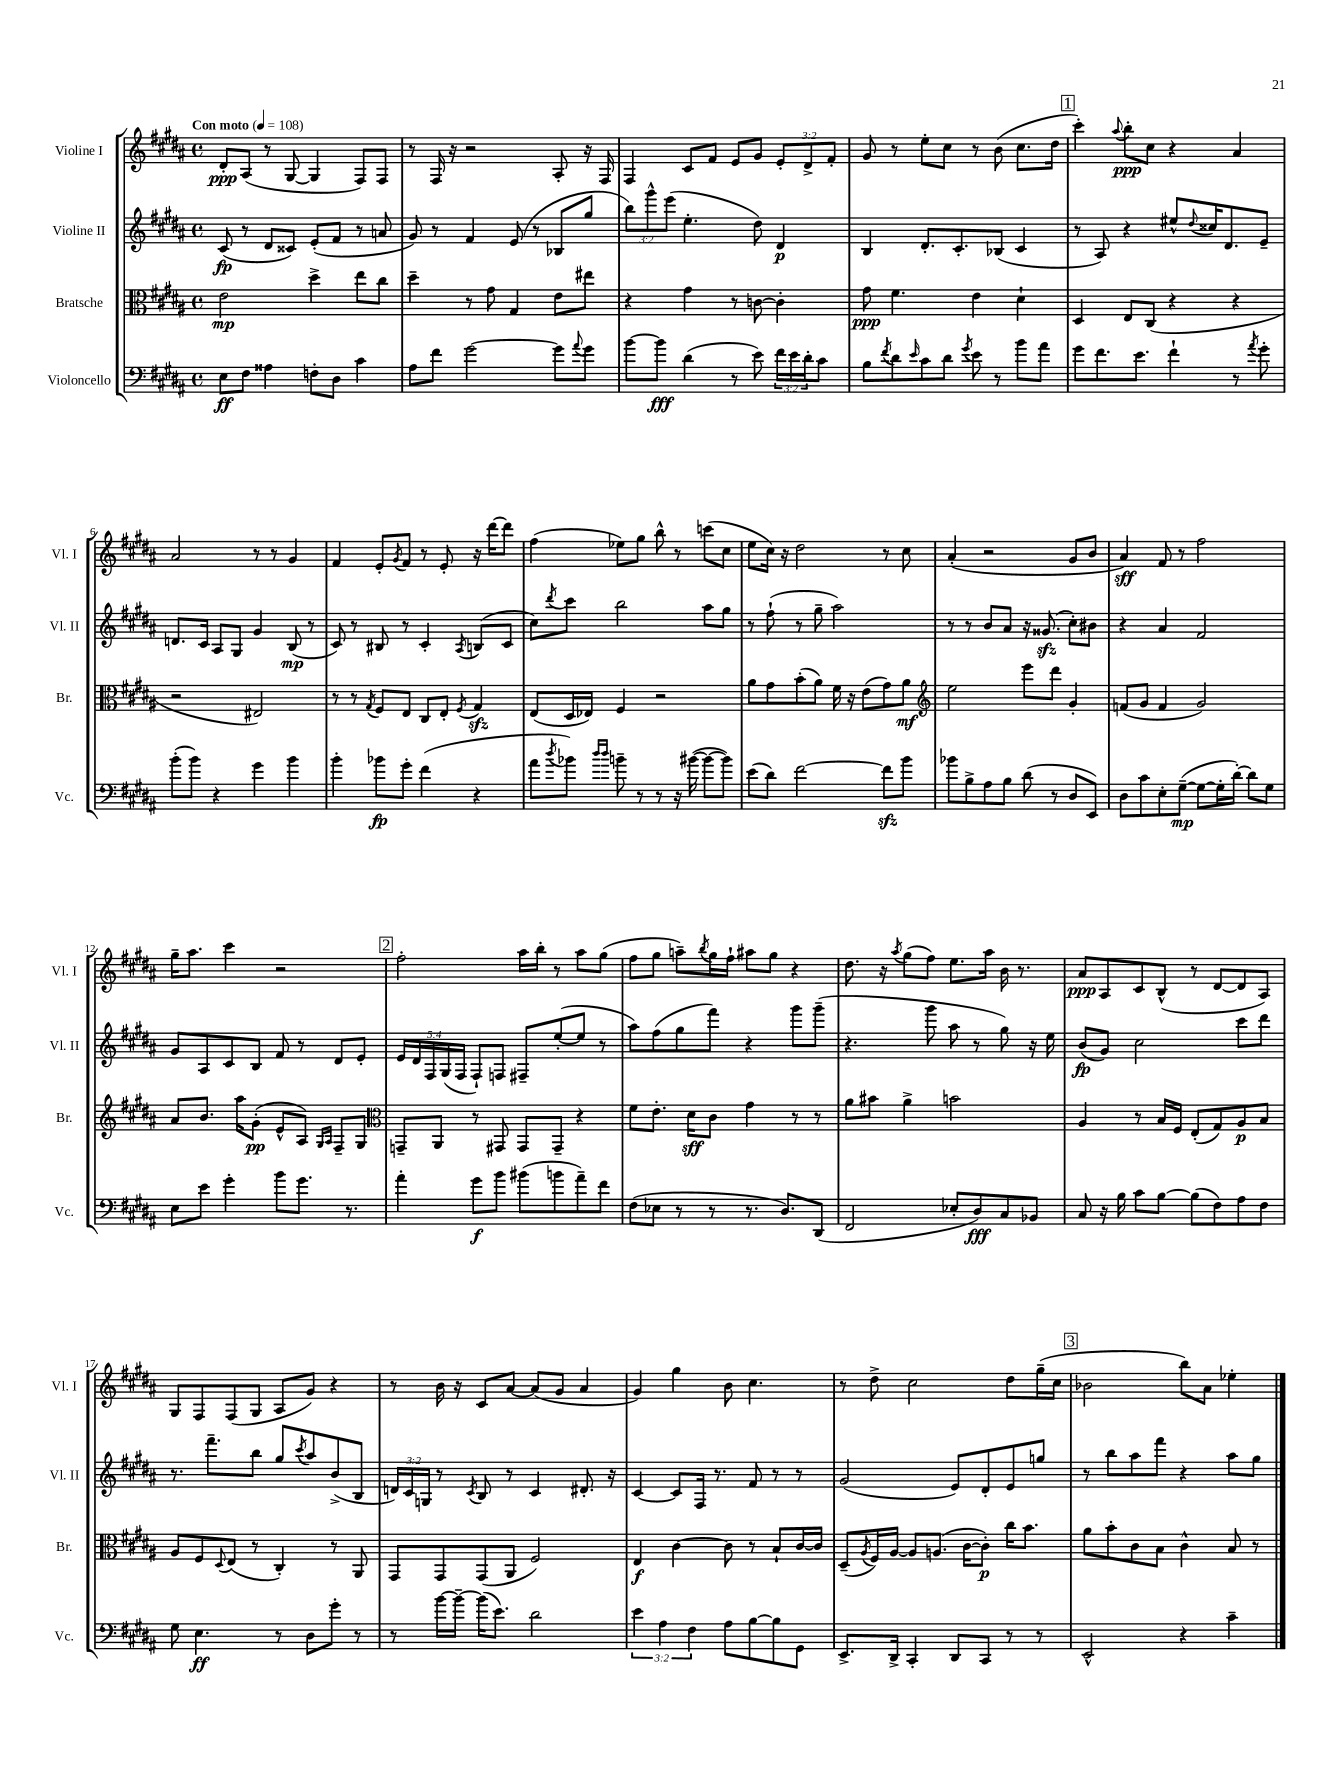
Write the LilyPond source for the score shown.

<<
\new StaffGroup <<
\new Staff = "s0" \with { instrumentName = "Violine I" shortInstrumentName = "Vl. I" } {
    \clef treble \key b \major \defaultTimeSignature \time 4/4 \override Staff.TupletNumber.text = #tuplet-number::calc-fraction-text \tempo "Con moto" 4 = 108
    dis'8-.\ppp ais8( r8 gis8~ gis4 fis8) fis8 |
    r8 fis16 r16 r2 ais8-. r16 fis16 |
    fis4 cis'8 fis'8 e'8 gis'8 \tuplet 3/2 { e'8-. dis'8-> fis'8-. } |
    gis'8 r8 e''8-. cis''8 r8 b'8( cis''8. dis''16 |
    \mark \markup { \box "1" } cis'''4-.) \appoggiatura { ais''8 } b''8-.\ppp cis''8 r4 ais'4 |
    ais'2 r8 r8 gis'4 |
    fis'4 e'8-. \acciaccatura { gis'8 } fis'8 r8 e'8-. r16 dis'''16~ dis'''8 |
    fis''4( ees''8) gis''8 b''8-^ r8 c'''8( cis''8 |
    e''8 cis''16) r16 dis''2 r8 cis''8 |
    ais'4-.( r2 gis'8 b'8 |
    ais'4\sff) fis'8 r8 fis''2 |
    gis''16-- ais''8. cis'''4 r2 |
    \mark \markup { \box "2" } fis''2-. ais''16 b''16-. r8 ais''8 gis''8( |
    fis''8 gis''8 a''8--) \acciaccatura { b''8 } gis''16 fis''16-! ais''8 gis''8 r4 |
    dis''8. r16 \acciaccatura { ais''8 } gis''8( fis''8) e''8. ais''16 b'16 r8. |
    ais'8\ppp ais8 cis'8 b8-^( r8 dis'8~ dis'8 ais8) |
    gis8 fis8 fis8( gis8 ais8 gis'8) r4 |
    r8 b'16 r16 cis'8 ais'8~ ais'8( gis'8 ais'4 |
    gis'4) gis''4 b'8 cis''4. |
    r8 dis''8-> cis''2 dis''8 gis''16--( cis''16 |
    \mark \markup { \box "3" } bes'2 b''8) ais'8 ees''4-. \bar "|." |
}
\new Staff = "s1" \with { instrumentName = "Violine II" shortInstrumentName = "Vl. II" } {
    \clef treble \key b \major \defaultTimeSignature \time 4/4 \override Staff.TupletNumber.text = #tuplet-number::calc-fraction-text
    cis'8\fp( r8 dis'8 cisis'8) e'8-.( fis'8 r8 a'8 |
    gis'8) r8 fis'4 e'8( r8 bes8 gis''8 |
    \tuplet 3/2 { b''8) gis'''8-^ e'''8( } e''4.-. dis''8) dis'4\p |
    b4 dis'8.-. cis'8.-. bes8( cis'4 |
    \mark \markup { \box "1" } r8 ais8) r4 eis''8-^ \appoggiatura { dis''8 } cisis''16 dis'8. e'8-- |
    d'8. cis'16 ais8 gis8 gis'4 b8\mp( r8 |
    cis'8) r8 bis8 r8 cis'4-. \acciaccatura { ais8 } b8( cis'8 |
    cis''8) \acciaccatura { dis'''8 } cis'''8 b''2 ais''8 gis''8 |
    r8 fis''8-!( r8 gis''8-- ais''2) |
    r8 r8 b'8 ais'8 r16 gisis'8.\sfz( cis''8-.) bis'8 |
    r4 ais'4 fis'2 |
    gis'8 ais8 cis'8 b8 fis'8 r8 dis'8 e'8-. |
    \mark \markup { \box "2" } \tuplet 5/4 { e'16 dis'16 fis16 gis16( fis16 } fis8-!) f8 fis8-- e''8~-.( e''8 r8 |
    ais''8) fis''8( gis''8 fis'''8) r4 gis'''8 gis'''8--( |
    r4. gis'''8 ais''8 r8 gis''8) r16 e''16 |
    b'8\fp( gis'8) cis''2 cis'''8 dis'''8 |
    r8. fis'''8.-- b''8 gis''8 \acciaccatura { cis'''8 } ais''8 b'8->( b8 |
    \tuplet 3/2 { d'16) cis'16 g16 } r8 \acciaccatura { cis'8 } b8 r8 cis'4 dis'8.-. r16 |
    cis'4~ cis'8 fis16 r8. fis'8 r8 r8 |
    gis'2( e'8) dis'8-. e'8 g''8 |
    \mark \markup { \box "3" } r8 b''8 ais''8 fis'''8 r4 ais''8 gis''8 \bar "|." |
}
\new Staff = "s2" \with { instrumentName = "Bratsche" shortInstrumentName = "Br." } {
    \clef alto \key b \major \defaultTimeSignature \time 4/4
    e'2\mp dis''4-> e''8 cis''8 |
    dis''4-- r8 gis'8 gis4 e'8 eis''8 |
    r4 gis'4 r8 c'8~ c'4-. |
    gis'8\ppp fis'4. e'4 dis'4-! |
    \mark \markup { \box "1" } dis4 e8 cis8( r4 r4 |
    r2 eis2) |
    r8 r8 \acciaccatura { gis8 } fis8 e8 cis8 e8-. \acciaccatura { fis8 } gis4\sfz |
    e8( dis16 ees16) fis4 r2 |
    ais'8 gis'8 b'8-.( ais'8) fis'16 r16 e'8( gis'8) ais'8\mf |
    \clef treble e''2 e'''8 dis'''8 gis'4-. |
    f'8( gis'8 f'4 gis'2) |
    ais'8 b'8. ais''16 gis'8-.\pp( e'8-^ ais8) \grace { gis16 ais16 } fis8-- gis8 |
    \mark \markup { \box "2" } \clef alto g,8-- ais,8 r8 gis,8 gis,8 gis,8-- r4 |
    fis'8 e'8.-. dis'16\sff cis'8 gis'4 r8 r8 |
    ais'8 bis'8 ais'4-> b'2 |
    ais4 r8 b16 fis16 e8-.( gis8) ais8\p b8 |
    ais8 fis8 \appoggiatura { dis8 } e8( r8 cis4-.) r8 ais,8 |
    gis,8 gis,8 gis,8( ais,8 fis2) |
    e4\f cis'4~ cis'8 r8 b8-! cis'16~ cis'16 |
    dis8--( \acciaccatura { ais8 } fis16) ais16~ ais8 a8.( cis'16~ cis'8-.\p) cis''16 b'8. |
    \mark \markup { \box "3" } ais'8 b'8-. cis'8 b8 cis'4-^ b8 r8 \bar "|." |
}
\new Staff = "s3" \with { instrumentName = "Violoncello" shortInstrumentName = "Vc." } {
    \clef bass \key b \major \defaultTimeSignature \time 4/4 \override Staff.TupletNumber.text = #tuplet-number::calc-fraction-text
    e8\ff fis8 aisis4 f8-. dis8 cis'4 |
    ais8 fis'8 gis'2~ gis'8 \appoggiatura { ais'8 } gis'8 |
    b'8~ b'8\fff dis'4( r8 e'8) \tuplet 3/2 { fis'16 e'16 dis'16-. } cis'8 |
    b8 \acciaccatura { fis'8 } dis'8 \grace { e'16 } cis'8 dis'8 \acciaccatura { gis'8 } e'8 r8 b'8 ais'8 |
    \mark \markup { \box "1" } gis'8 fis'8. e'8. fis'4-! r8 \acciaccatura { ais'8 } gis'8-. |
    b'8-.( b'8) r4 gis'4 b'4 |
    b'4-. bes'8\fp gis'8-. fis'4( r4 |
    ais'8 \acciaccatura { dis''8 } bes'8) \grace { dis''16 dis''16 } b'8-- r8 r8 r16 bis'16~( bis'8~ bis'8) |
    e'8( dis'8) fis'2~ fis'8\sfz b'8 |
    bes'8 b8-> ais8 b8 dis'8( r8 dis8 e,8) |
    dis8 cis'8 e8-. gis8~--\mp( gis8~ gis16-. dis'16~-.) dis'8 gis8 |
    e8 e'8 gis'4-. b'8 gis'8. r8. |
    \mark \markup { \box "2" } ais'4-. gis'8\f b'8 bis'8( b'8 ais'8--) fis'8 |
    fis8( ees8 r8 r8 r8. dis8.) dis,8( |
    fis,2 ees8-. dis8\fff) cis8 bes,8 |
    cis8 r16 b16 cis'8 b8~ b8( fis8) ais8 fis8 |
    gis8 e4.\ff r8 dis8 gis'8-. r8 |
    r8 b'16~ b'16~-- b'16( e'8.) dis'2 |
    \tuplet 3/2 { e'4 ais4 fis4 } ais8 b8~ b8 gis,8 |
    e,8.-> dis,16-> cis,4-. dis,8 cis,8 r8 r8 |
    \mark \markup { \box "3" } e,2-^ r4 cis'4-- \bar "|." |
}
>>
>>
